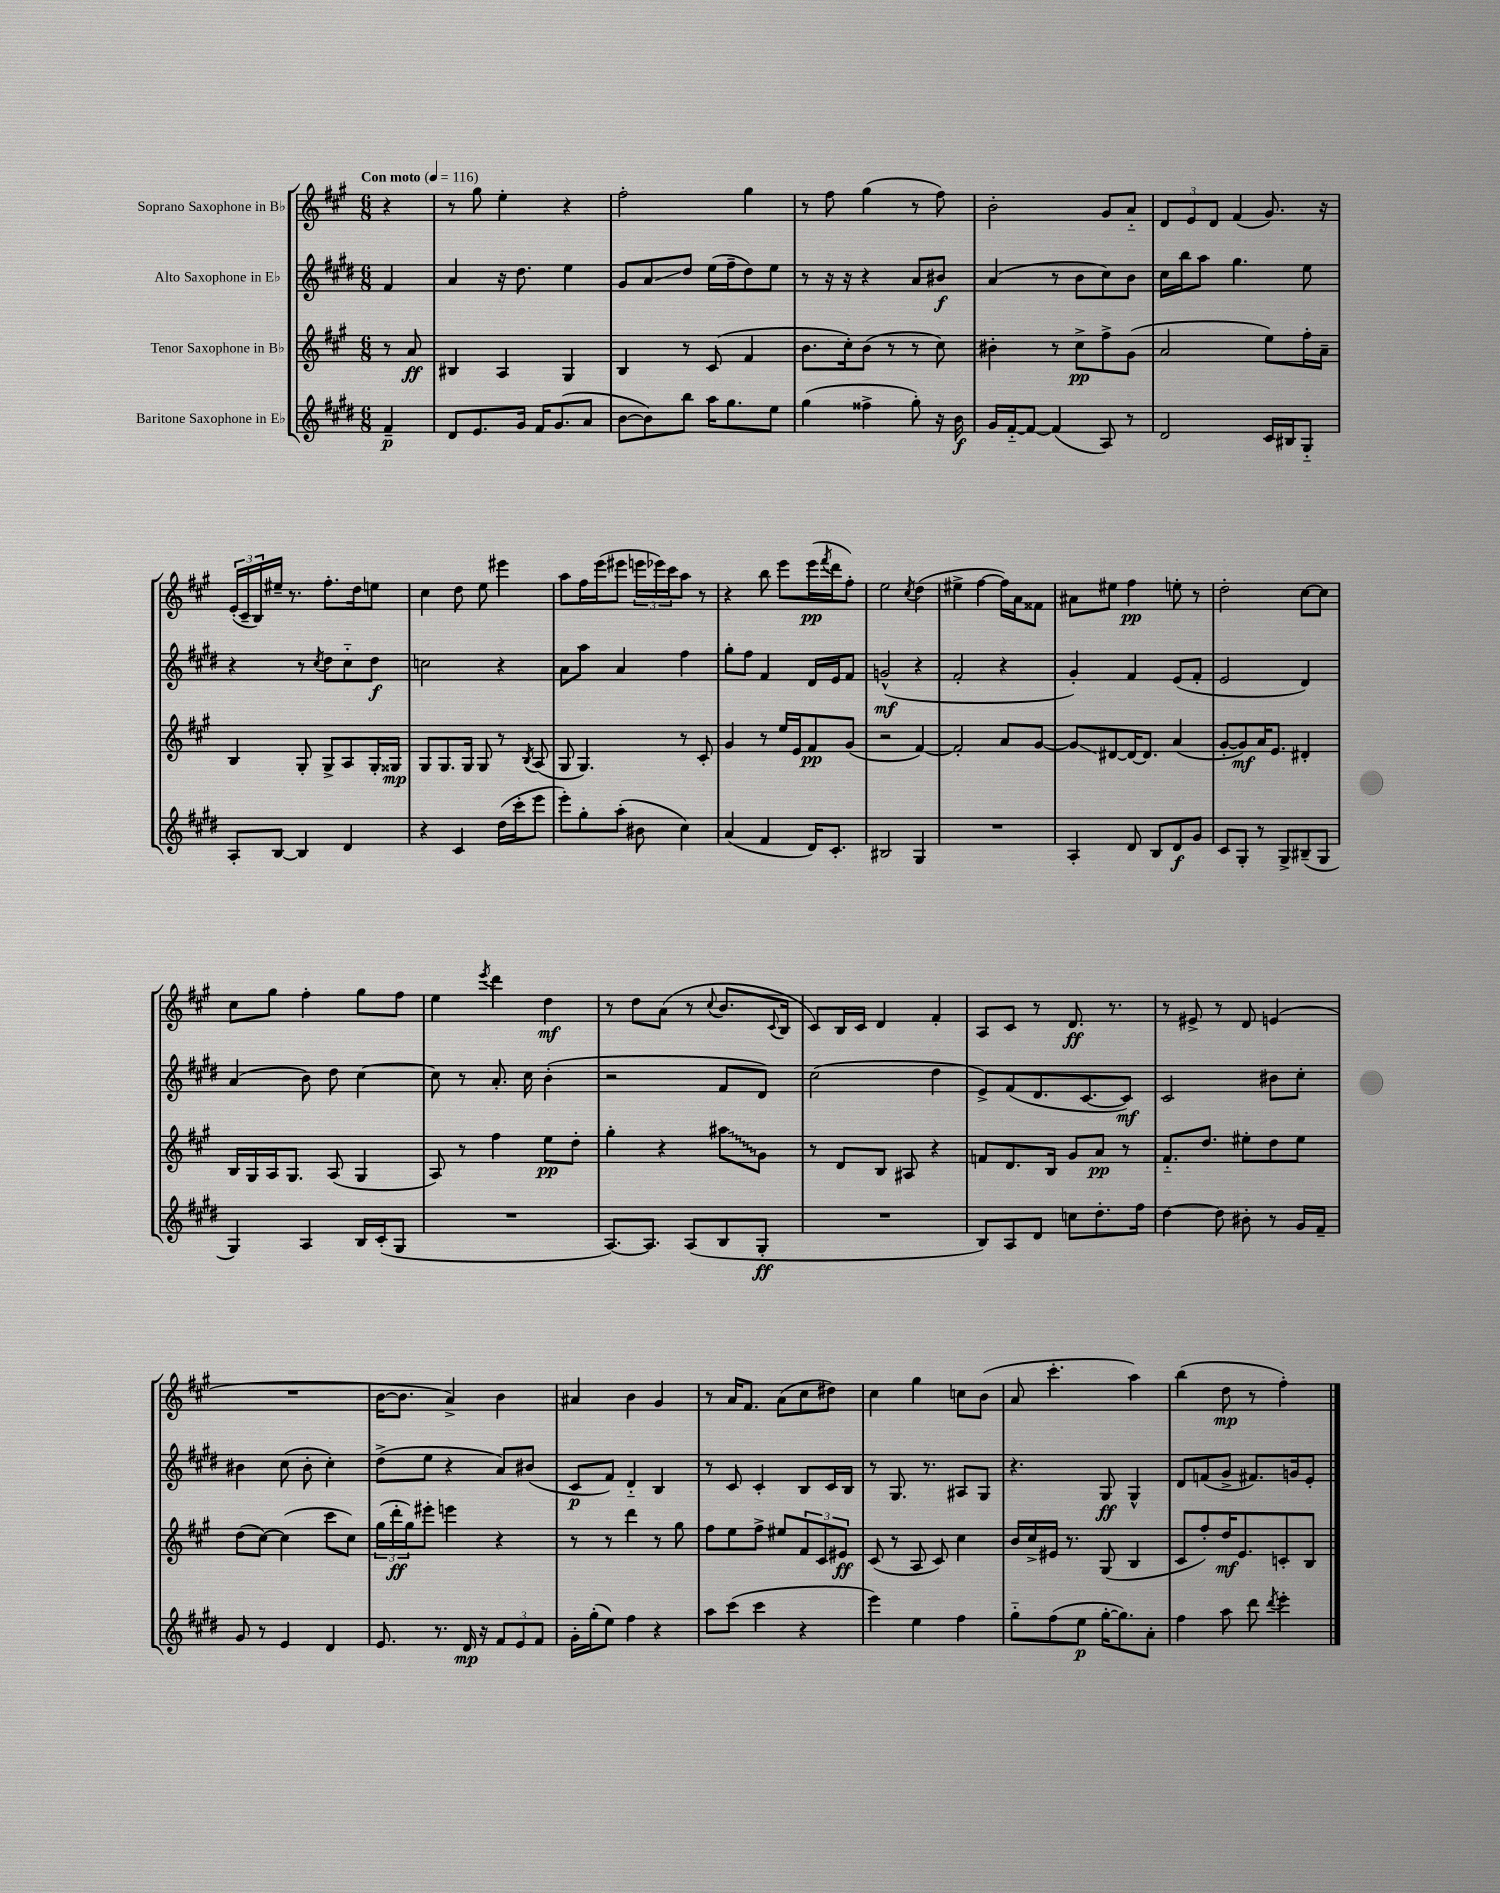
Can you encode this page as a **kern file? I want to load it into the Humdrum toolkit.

**kern	**kern	**kern	**kern
*staff4	*staff3	*staff2	*staff1
*clefG2	*clefG2	*clefG2	*clefG2
*k[f#c#g#d#]	*k[f#c#g#]	*k[f#c#g#d#]	*k[f#c#g#]
*M6/8	*M6/8	*M6/8	*M6/8
*MM116	*MM116	*MM116	*MM116
4f#~/	8r	4f#/	4r
.	8a/	.	.
=	=	=	=
8d#/L	4B#/	4a/	8r
8.e/	.	.	8gg#\
.	4A/	16r	4ee'\
16g#/Jk	.	8.dd#\	.
16f#/LK	.	.	.
(8.g#/	.	.	.
.	4G#/	4ee\	4r
8a/J	.	.	.
=	=	=	=
[8b\L	4B/	8g#/L	2ff#'\
8b\])	.	8a/	.
8bb\J	8r	8dd#/J	.
16aa\LK	(8c#/	(16ee\LL	.
8.gg#\	.	16ff#~\J	.
.	4f#/	8dd#\)	4gg#\
8ee\J	.	8ee\J	.
=	=	=	=
(4gg#\	8.b\L	8r	8r
.	.	16r	8ff#\
.	16cc#'\k)	16r	.
4ff##^\	(8b\J	4r	(4gg#\
.	8r	.	.
8gg#'\)	8r	8a/L	8r
16r	8cc#\)	8b#/J	8ff#\)
16b\	.	.	.
=	=	=	=
16g#/LL	4b#'\	(4a/	2b'\
[16f#'~/J	.	.	.
8f#/_J	.	.	.
(4f#/]	8r	8r	.
.	8cc#^\L	8b\L	.
8A/)	8ff#^\	8cc#\)	8g#/L
8r	(8g#\J	8b\J	8a'~/J
=	=	=	=
2d#/	2a/	16cc#\LL	12d/L
.	.	16bb\J	.
.	.	.	12e/
.	.	8aa\J	.
.	.	.	12d/J
.	.	4.gg#\	(4f#/
16c#/LL	8ee\L)	.	8.g#/)
16B#/J	.	.	.
8G#'~/J	16ff#'\L	8ee\	.
.	16a~\JJ	.	16r
=	=	=	=
8A'/L	4B/	4r	(24e'/LL
.	.	.	24c#~/
.	.	.	24B/)
[8B/J	.	.	16ee#~/JJ
.	.	.	8.r
4B/]	8G#'/	8r	.
.	.	8qcc#/	.
.	8G#^/L	8dd#\L	8.ff#'\L
4d#/	8A/	8cc#'~\	.
.	.	.	16dd\k
.	16G#'/L	8dd#\J	8ee\J
.	16G##/JJ	.	.
=	=	=	=
4r	8G#/L	2cc\	4cc#\
.	8.G#/	.	.
4c#/	.	.	8dd\
.	16G#/Jk	.	.
.	8G#/	.	8ee\
(16dd#\LL	8r	4r	4eee#\
16ccc#'\J	.	.	.
.	8qB/	.	.
8eee\J	(8A/	.	.
=	=	=	=
8eee'\L)	8G#/	8a\L	8aa\L
8gg#'\	4.G#/)	8aa\J	16ff#\L
.	.	.	(16eee\J
(8aa'\J	.	4a/	8eee#\J
8b#\	.	.	24eee\LL
.	.	.	24eee-\)
.	.	.	24ccc#\J
4cc#\)	8r	4ff#\	8aa\J
.	8c#'/	.	8r
=	=	=	=
(4a/	4g#/	8gg#'\L	4r
.	.	8ff#\J	.
4f#/	8r	4f#/	8bb\
.	16ee/LL	.	8eee\L
.	16e/J	.	.
16d#/LK)	8f#/	16d#/LL	(16eee\L
.	.	.	8qfff#/
8.c#'/J	.	16e/J	16ddd\J
.	(8g#/J	8f#/J	8ff#'\J)
=	=	=	=
2B#/	2r	(2g^^/	2ee\
.	.	.	8qcc#/
4G#/	[4f#/)	4r	(4dd\
=	=	=	=
2.r	2f#'/]	2f#'/	4ee#^\
.	.	.	[4ff#\
.	8a/L	4r	16ff#\]LL)
.	.	.	16a\J
.	[8g#/J	.	8f##\J
=	=	=	=
4A'/	8g#/]L	4g#'/)	8a#\L
.	[8d#/	.	8ee#\J
8d#/	16d#/_K	4f#/	4ff#\
.	8.d#/]J	.	.
8B/L	.	.	.
8d#/	(4a/	(8e/L	8ee'\
8g#/J	.	8f#'/J	8r
=	=	=	=
8c#/L	[8g#'/L	2e/	2dd'\
8G#'/J	8g#/])	.	.
8r	16a/K	.	.
.	8.e/J	.	.
8G#^/L	.	.	.
(8B#~/	4d#'/	4d#/)	[8cc#\L
8G#/J	.	.	8cc#\]J
=	=	=	=
4G#/)	16B/LL	(4a/	8cc#\L
.	16G#/	.	.
.	16A/J	.	8gg#\J
.	8.G#/J	.	.
4A/	.	8b\)	4ff#'\
.	(8A/	8dd#\	.
16B/LL	4G#/	[4cc#\	8gg#\L
(16c#'/J	.	.	.
8G#/J	.	.	8ff#\J
=	=	=	=
2.r	8A/)	8cc#\]	4ee\
.	8r	8r	.
.	.	.	8qeee/
.	4ff#\	8.a'/	4ddd\
.	.	16cc#\	.
.	8ee\L	(4b'\	4dd\
.	8dd'\J	.	.
=	=	=	=
[8.A/L)	4gg#'\	2r	8r
.	.	.	8dd\L
8.A/]J	.	.	.
.	4r	.	(8a\J
(8A/L	.	.	8r
.	.	.	8qqcc#/
8B/	8aa#\L	8f#/L	8.b/L
8G#'/J	8g#\J	8d#/J)	.
.	.	.	8qqc#/
.	.	.	16B/Jk
=	=	=	=
2.r	8r	(2cc#\	8c#/L)
.	8d/L	.	16B/L
.	.	.	16c#/JJ
.	8B/J	.	4d/
.	8A#/	.	.
.	4r	4dd#\	4f#'/
=	=	=	=
8B/L)	8f/L	8e^/L)	8A/L
8A/	8.d/	(8f#/	8c#/J
8d#/J	.	8.d#/	8r
.	16B/Jk	.	.
8cc\L	8g#/L	.	8.d/
.	.	[8.c#/	.
8.dd#'\	8a/J	.	.
.	.	.	8.r
.	8r	8c#/]J)	.
16ff#\Jk	.	.	.
=	=	=	=
[4dd#\	8.f#'~/L	2c#/	8r
.	.	.	8e#^/
.	8.dd/J	.	.
8dd#\]	.	.	8r
8b#'\	8ee#'\L	.	8d/
8r	8dd\	8b#\L	(4e/
16g#/LL	8ee#\J	8cc#'\J	.
16f#~/JJ	.	.	.
=	=	=	=
8g#/	(8dd\L	4b#\	2.r
8r	[8cc#\J)	.	.
4e/	(4cc#\]	(8cc#\	.
.	.	8b#'\	.
4d#/	8ccc#\L	4cc#'\)	.
.	8cc#\J)	.	.
=	=	=	=
8.e/	(24gg#\LL	(8dd#^\L	[16b\LK
.	24ddd'\	.	.
.	.	.	8.b\]J
.	24gg#\J)	.	.
.	8eee#'\J	8ee\J	.
8.r	.	.	.
.	4eee\	4r	4a^/)
16d#/	.	.	.
16r	.	.	.
12f#/L	4r	8a/L)	4b\
12e/	.	.	.
.	.	(8b#/J	.
12f#/J	.	.	.
=	=	=	=
16g#'\LL	8r	8c#/L	4a#/
(16gg#'\J	.	.	.
8ee\J)	8r	8f#/J)	.
4ff#\	4ddd\	4d#'~/	4b\
4r	8r	4B/	4g#/
.	8gg#\	.	.
=	=	=	=
8aa\L	8ff#\L	8r	8r
(8ccc#\J	8ee\	8c#/	16a/LK
.	.	.	8.f#/J
4ccc#\	8ff#^\J	4c#'/	.
.	8ee#/L	.	(8a\L
4r	12f#/	8B/L	8cc#\
.	12c#/	.	.
.	.	16c#/L	8dd#\J)
.	12e#/J	.	.
.	.	16B/JJ	.
=	=	=	=
4eee\)	(8c#/	8r	4cc#\
.	8r	8.G#/	.
4ee\	8A/	.	4gg#\
.	.	8.r	.
.	8c#/)	.	.
4ff#\	4cc#\	8A#/L	8cc\L
.	.	8G#/J	(8b\J
=	=	=	=
8gg#'~\L	16b/LL	4.r	8a/
.	16cc#^/	.	.
(8ff#\	16e#/JJ	.	4.ccc#'\
.	8.r	.	.
8ee\J	.	.	.
[16gg#'\LK	(8G#/	8G#/	.
8.gg#\])	.	.	.
.	4B/	4G#^^/	4aa\)
8a'\J	.	.	.
=	=	=	=
4ff#\	8c#/L	8d#/L	(4bb\
.	8ff#'/)	(8f/	.
8aa\	16dd/K	8g#^/J	8dd\
.	8.e/	.	.
8ddd#\	.	8.f#/L)	8r
8qddd#/	.	.	.
4eee'\	8c'/	.	4ff#'\)
.	.	16g/k	.
.	8B/J	8e'/J	.
==	==	==	==
*-	*-	*-	*-
